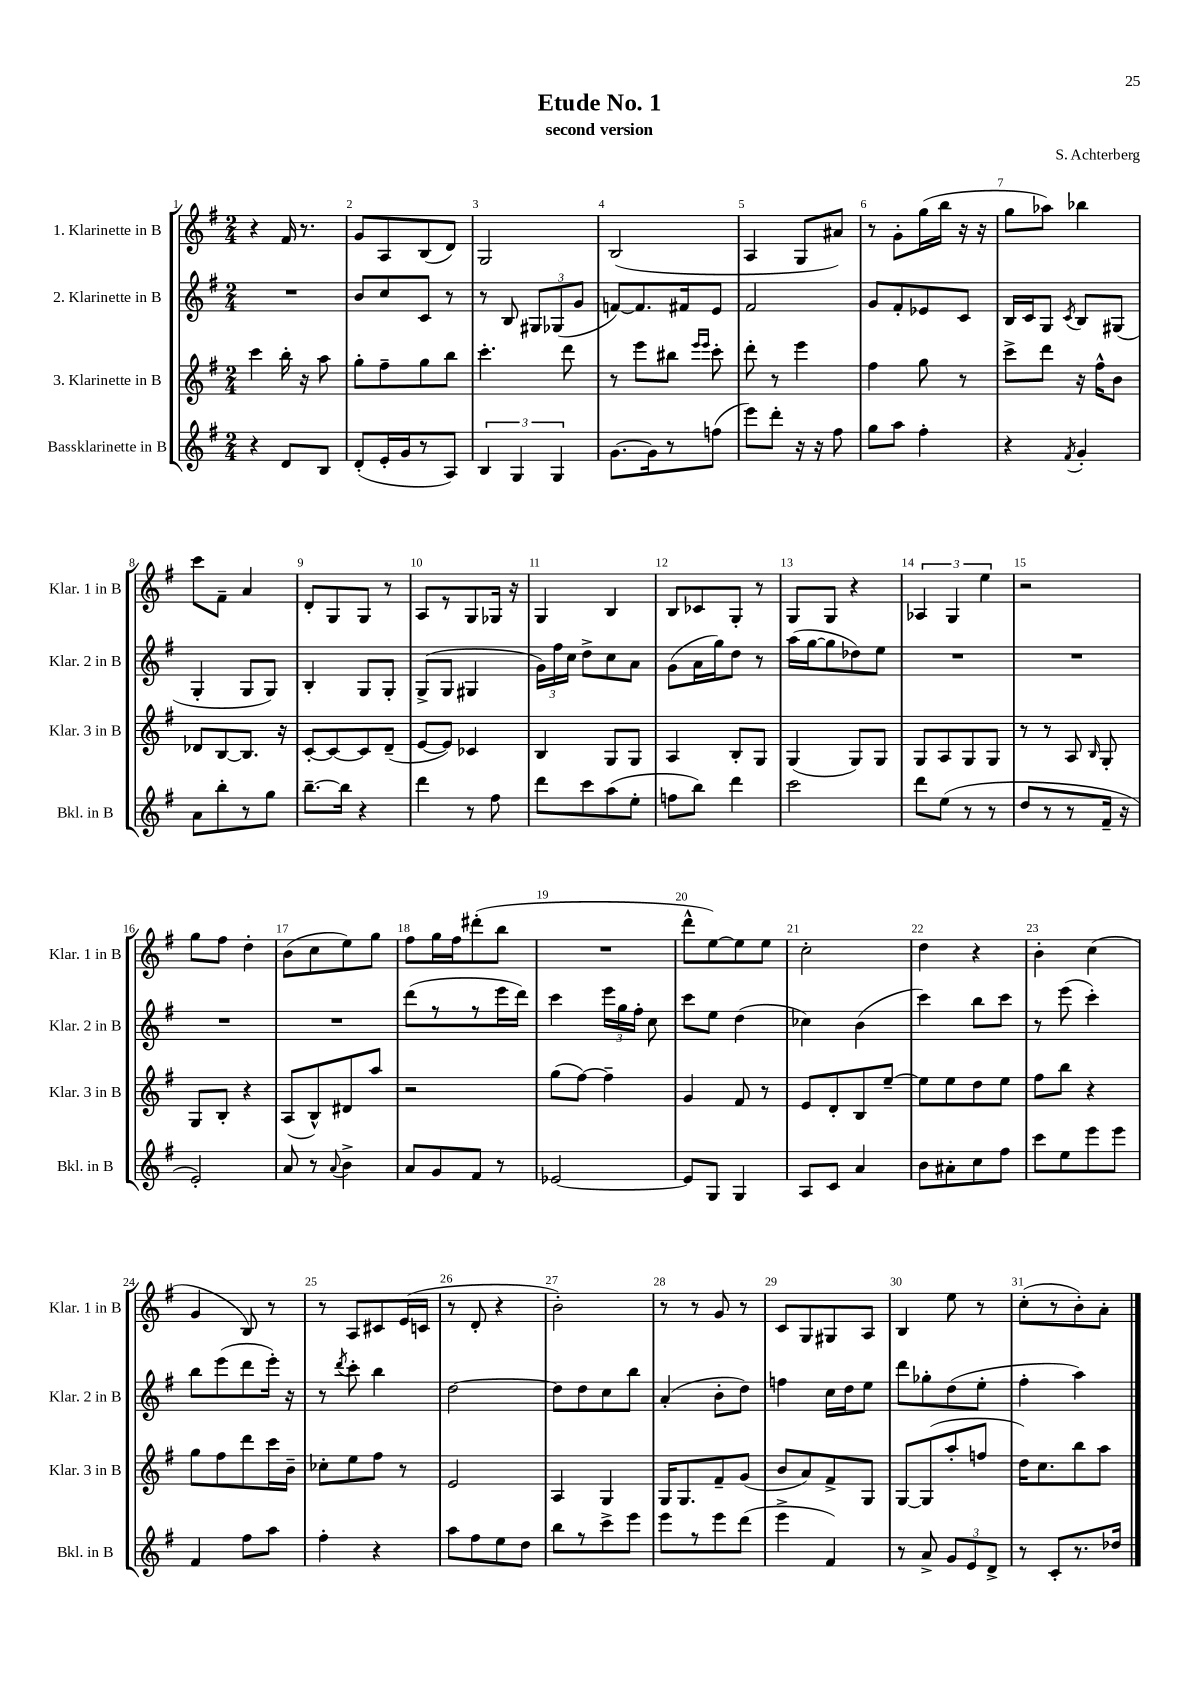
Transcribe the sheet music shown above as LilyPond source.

\header { title = "Etude No. 1" composer = "S. Achterberg" subtitle = "second version" }
<<
\new StaffGroup <<
\new Staff = "s0" \with { instrumentName = "1. Klarinette in B" shortInstrumentName = "Klar. 1 in B" } {
    \clef treble \key g \major \numericTimeSignature \time 2/4
    \autoBeamOff r4 fis'16 r8. |
    g'8[ a8 b8( d'8]) |
    g2 |
    b2( |
    a4 g8[ ais'8]) |
    r8 g'8[-. g''16( b''16] r16 r16 |
    g''8[ aes''8]) bes''4 |
    c'''8[ fis'8]-- a'4 |
    d'8[-. g8 g8] r8 |
    a8[ r8 g8 ges16] r16 |
    g4 b4 |
    b8[ ces'8 g8]-. r8 |
    g8[ g8] r4 |
    \tuplet 3/2 { aes4 g4 e''4 } |
    r2 |
    g''8[ fis''8] d''4-. |
    b'8[( c''8 e''8) g''8] |
    fis''8[ g''16 fis''16 dis'''8-.( b''8] |
    R2 |
    d'''8[-^ e''8~) e''8 e''8] |
    c''2-. |
    d''4 r4 |
    b'4-. c''4( |
    g'4 b8) r8 |
    r8 a8[ cis'8 e'16( c'16] |
    r8 d'8-. r4 |
    b'2-.) |
    r8 r8 g'8 r8 |
    c'8[ g8 gis8 a8] |
    b4 e''8 r8 |
    c''8[-.( r8 b'8-.) a'8]-. \bar "|." |
}
\new Staff = "s1" \with { instrumentName = "2. Klarinette in B" shortInstrumentName = "Klar. 2 in B" } {
    \clef treble \key g \major \numericTimeSignature \time 2/4
    \autoBeamOff R2 |
    b'8[ c''8 c'8] r8 |
    r8 b8 \tuplet 3/2 { gis8[ ges8( g'8] } |
    f'8[~) f'8. fis'16 e'8] |
    fis'2 |
    g'8[ fis'8-. ees'8 c'8] |
    b16[ c'16 g8] \acciaccatura { c'8 } b8[ gis8]( |
    g4-. g8[ g8]) |
    b4-. g8[ g8]-. |
    g8[->( g8] gis4 |
    \tuplet 3/2 { g'16[) fis''16 c''16] } d''8[-> c''8 a'8] |
    g'8[( a'16 g''16) d''8] r8 |
    a''16[( g''16~ g''8 des''8) e''8] |
    R2 |
    R2 |
    R2 |
    R2 |
    d'''8[( r8 r8 e'''16 d'''16]) |
    c'''4 \tuplet 3/2 { e'''16[ g''16 fis''16]-. } c''8 |
    c'''8[ e''8] d''4( |
    ces''4) b'4( |
    c'''4) b''8[ c'''8] |
    r8 e'''8( c'''4-.) |
    b''8[ e'''8( d'''8 e'''16]-.) r16 |
    r8 \acciaccatura { d'''8 } c'''8-. b''4 |
    d''2~ |
    d''8[ d''8 c''8 b''8] |
    a'4-.( b'8[-. d''8]) |
    f''4 c''16[ d''16 e''8] |
    d'''8[ ges''8-. d''8( e''8]-. |
    fis''4-. a''4) \bar "|." |
}
\new Staff = "s2" \with { instrumentName = "3. Klarinette in B" shortInstrumentName = "Klar. 3 in B" } {
    \clef treble \key g \major \numericTimeSignature \time 2/4
    \autoBeamOff c'''4 b''16-. r16 a''8 |
    g''8[-. fis''8-- g''8 b''8] |
    c'''4.-. d'''8 |
    r8 e'''8[ bis''8] \grace { e'''16[ e'''16] } c'''8-. |
    d'''8-. r8 e'''4 |
    fis''4 g''8 r8 |
    c'''8[-> d'''8] r16 fis''16[-^ b'8] |
    des'8[ b8~ b8.] r16 |
    c'8[~-. c'8~ c'8 d'8]--( |
    e'8[~ e'8]) ces'4 |
    b4 g8[ g8] |
    a4 b8[-. g8] |
    g4( g8[) g8] |
    g8[ a8 g8 g8] |
    r8 r8 a8 \grace { b16 } g8-. |
    g8[ b8]-. r4 |
    a8[( b8-^) dis'8 a''8] |
    r2 |
    g''8[( fis''8]~) fis''4-- |
    g'4 fis'8 r8 |
    e'8[ d'8-. b8 e''8]~-- |
    e''8[ e''8 d''8 e''8] |
    fis''8[ b''8] r4 |
    g''8[ fis''8 d'''8 c'''16 b'16]-- |
    ces''8[-. e''8 fis''8] r8 |
    e'2 |
    a4 g4 |
    g16[ g8. fis'8-- g'8]( |
    b'8[ a'8) fis'8-> g8] |
    g8[~ g8( a''8-. f''8] |
    d''16[) c''8. b''8 a''8] \bar "|." |
}
\new Staff = "s3" \with { instrumentName = "Bassklarinette in B" shortInstrumentName = "Bkl. in B" } {
    \clef treble \key g \major \numericTimeSignature \time 2/4
    \autoBeamOff r4 d'8[ b8] |
    d'8[-.( e'16-. g'16 r8 a8]) |
    \tuplet 3/2 { b4 g4 g4 } |
    g'8.[~ g'16 r8 f''8]( |
    e'''8[) d'''8]-. r16 r16 fis''8 |
    g''8[ a''8] fis''4-. |
    r4 \acciaccatura { fis'8 } g'4-. |
    a'8[ b''8-. r8 g''8] |
    b''8.[~-- b''16] r4 |
    d'''4 r8 fis''8 |
    d'''8[ c'''8 a''8( e''8]-. |
    f''8[ b''8]) d'''4 |
    c'''2 |
    d'''8[ e''8]( r8 r8 |
    d''8[ r8 r8 fis'16]-- r16 |
    e'2-.) |
    a'8 r8 \appoggiatura { a'8 } b'4-> |
    a'8[ g'8 fis'8] r8 |
    ees'2~ |
    ees'8[ g8] g4 |
    a8[ c'8] a'4 |
    b'8[ ais'8-. c''8 fis''8] |
    c'''8[ e''8 e'''8 e'''8] |
    fis'4 fis''8[ a''8] |
    fis''4-. r4 |
    a''8[ fis''8 e''8 d''8] |
    b''8[ r8 c'''8-> e'''8] |
    e'''8[ r8 e'''8 d'''8]( |
    e'''4-> fis'4) |
    r8 a'8-> \tuplet 3/2 { g'8[ e'8 d'8]-> } |
    r8 c'8[-. r8. des''16] \bar "|." |
}
>>
>>
\layout { \context { \Score \override BarNumber.break-visibility = ##(#f #t #t) barNumberVisibility = #all-bar-numbers-visible } }
